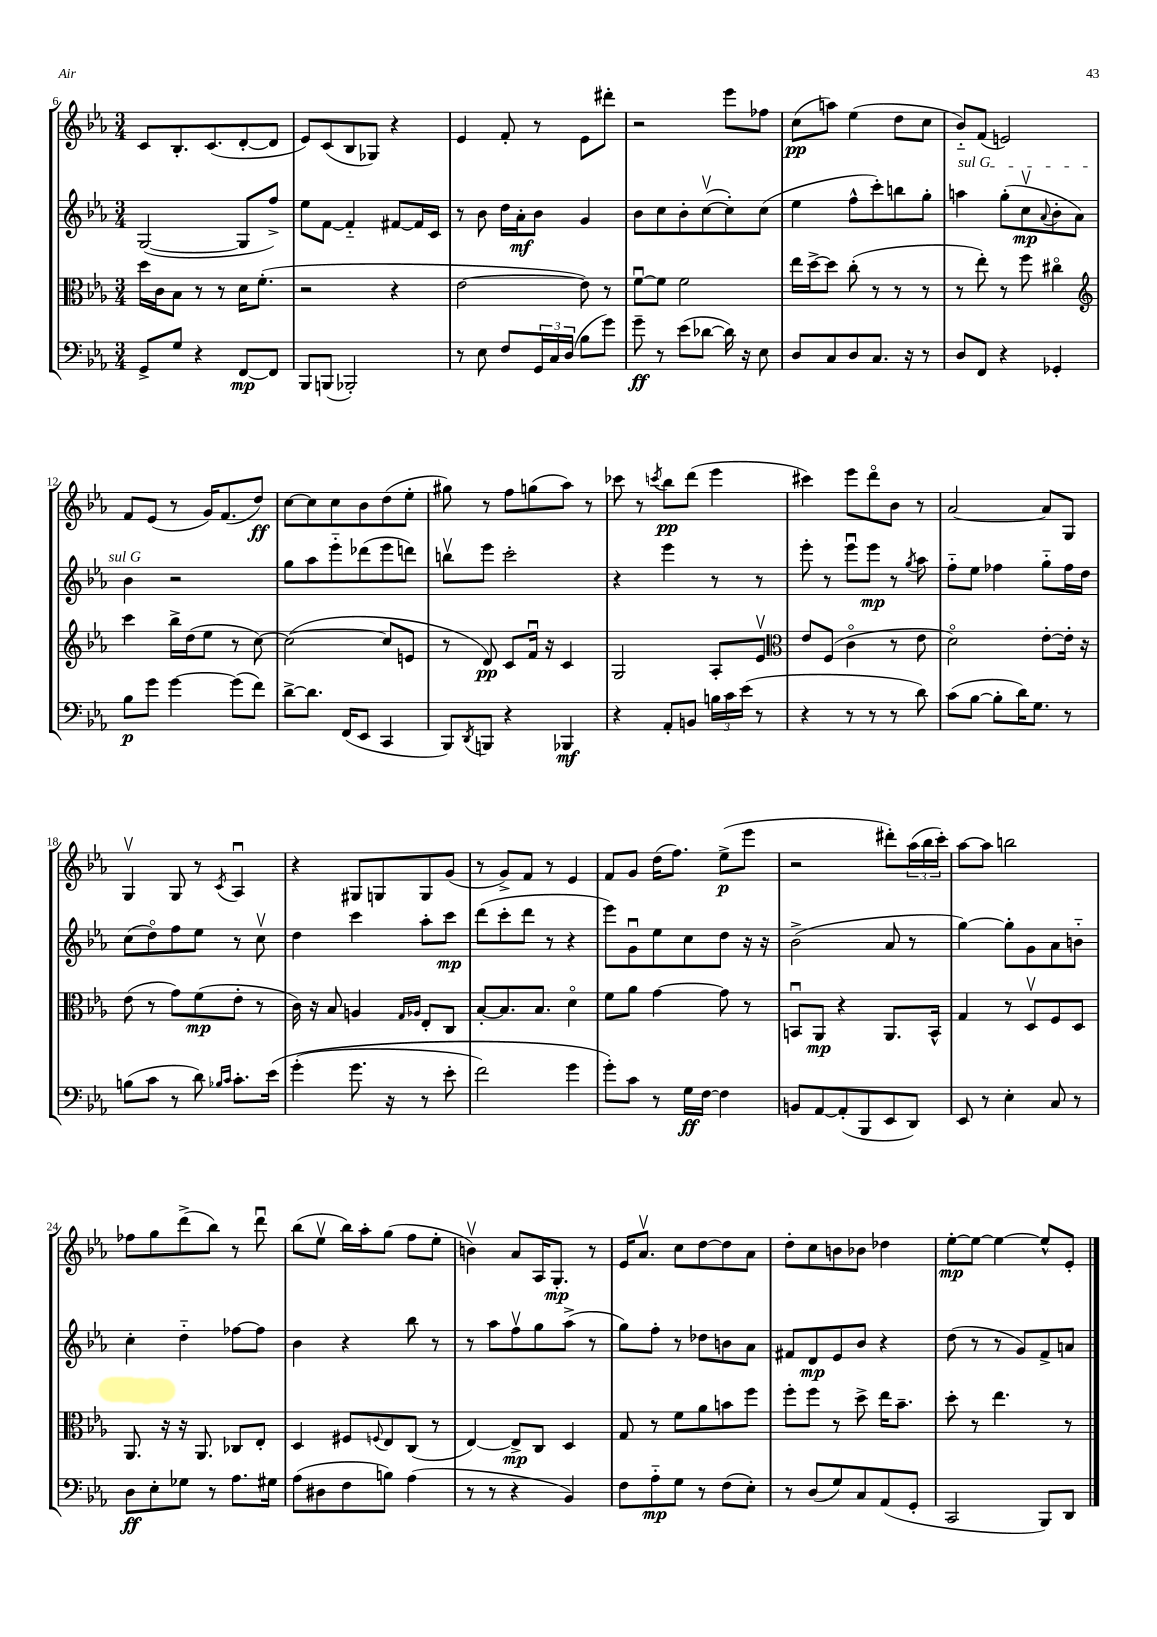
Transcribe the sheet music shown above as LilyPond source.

<<
\new StaffGroup <<
\new Staff = "s0" {
    \clef treble \key ees \major \numericTimeSignature \time 3/4
    c'8 bes8.-. c'8.( d'8~-. d'8 |
    ees'8) c'8( bes8 ges8) r4 |
    ees'4 f'8-. r8 ees'8 dis'''8-. |
    r2 ees'''8 fes''8 |
    c''8\pp( a''8) ees''4( d''8 c''8 |
    bes'8-_) f'8( e'2) |
    f'8 ees'8( r8 g'16) f'8.( d''8\ff) |
    c''8~ c''8 c''8 bes'8 d''8( ees''8-. |
    gis''8) r8 f''8 g''8( aes''8) r8 |
    ces'''8 r8 \acciaccatura { c'''8 } bes''8\pp d'''8( ees'''4 |
    cis'''4) ees'''8 d'''8\flageolet bes'8 r8 |
    aes'2~ aes'8 g8 |
    g4\upbow g8 r8 \acciaccatura { c'8 } aes4\downbow |
    r4 gis8 g8 g8 g'8( |
    r8 g'8->) f'8 r8 ees'4 |
    f'8 g'8 d''16( f''8.) ees''8->\p( ees'''8 |
    r2 dis'''8-.) \tuplet 3/2 { aes''16( bes''16 c'''16-.) } |
    aes''8~ aes''8 b''2 |
    fes''8 g''8 d'''8->( bes''8) r8 d'''8\downbow |
    bes''8( ees''8\upbow bes''16) aes''16-. g''8( f''8 ees''8-. |
    b'4\upbow) aes'8 aes16 g8.-.\mp r8 |
    ees'16 aes'8.\upbow c''8 d''8~ d''8 aes'8 |
    d''8-. c''8 b'8 bes'8 des''4 |
    ees''8~-.\mp ees''8~ ees''4~ ees''8-^ ees'8-. \bar "|." |
}
\new Staff = "s1" {
    \clef treble \key ees \major \numericTimeSignature \time 3/4
    g2~( g8 f''8->) |
    ees''8 f'8~ f'4-_ fis'8~ fis'16 c'16 |
    r8 bes'8 d''16 aes'16-.\mf bes'8 g'4 |
    bes'8 c''8 bes'8-. c''8~\upbow( c''8-.) c''8( |
    ees''4 f''8-^ c'''8-.) b''8 g''8-. |
    \once \override TextSpanner.bound-details.left.text = \markup { \italic "sul G" } a''4\startTextSpan g''8-.( c''8\upbow\mp \appoggiatura { aes'8 } bes'8-. aes'8) |
    bes'4\stopTextSpan r2 |
    g''8 aes''8 ees'''8-_ des'''8( ees'''8 d'''8) |
    b''8\upbow ees'''8 c'''2-. |
    r4 ees'''4 r8 r8 |
    ees'''8-. r8 ees'''8\downbow ees'''8\mp r8 \acciaccatura { g''8 } aes''8 |
    f''8-_ ees''8 fes''4 g''8-_ fes''16 d''16 |
    c''8( d''8\flageolet) f''8 ees''8 r8 c''8\upbow |
    d''4 c'''4 aes''8-. c'''8\mp |
    d'''8( c'''8-. d'''8 r8 r4 |
    ees'''8) g'8\downbow ees''8 c''8 d''8 r16 r16 |
    bes'2->( aes'8 r8 |
    g''4~) g''8-. g'8 aes'8 b'8-_ |
    c''4-. d''4-_ fes''8~ fes''8 |
    bes'4 r4 bes''8 r8 |
    r8 aes''8 f''8\upbow g''8 aes''8->( r8 |
    g''8) f''8-. r8 des''8 b'8 aes'8 |
    fis'8 d'8\mp ees'8 bes'8 r4 |
    d''8( r8 r8 g'8) f'8-> a'8 \bar "|." |
}
\new Staff = "s2" {
    \clef alto \key ees \major \numericTimeSignature \time 3/4
    d''16 c'16 bes8 r8 r8 d'16 f'8.-.( |
    r2 r4 |
    ees'2~ ees'8) r8 |
    f'8~\downbow f'8 f'2 |
    ees''16 d''16~-> d''8 c''8-.( r8 r8 r8 |
    r8 ees''8-.) r8 f''8 cis''4\flageolet |
    \clef treble c'''4 bes''16-> d''16( ees''8 r8 c''8~) |
    c''2~( c''8 e'8 |
    r8 d'8\pp) c'8 f'16\downbow r16 c'4 |
    g2 aes8-. ees'8\upbow |
    \clef alto ees'8 f8( c'4\flageolet r8 ees'8 |
    d'2\flageolet) ees'8~-. ees'16-. r16 |
    ees'8( r8 g'8) f'8\mp( ees'8-. r8 |
    c'16) r16 bes8 a4 \grace { g16 aes16 } ees8-. c8 |
    bes8~-. bes8. bes8. d'4\flageolet |
    f'8 aes'8 g'4~ g'8 r8 |
    b,8\downbow aes,8\mp r4 aes,8. b,16-^ |
    g4 r8 d8\upbow f8 d8 |
    aes,8. r16 r16 aes,8. ces8 ees8-. |
    d4 fis8 \appoggiatura { f8 } ees8 c8( r8 |
    ees4~) ees8->\mp c8 d4 |
    g8 r8 f'8 aes'8 b'8 f''8 |
    f''8-. f''8 r8 d''8-> ees''16 bes'8.-- |
    d''8-. r8 ees''4. r8 \bar "|." |
}
\new Staff = "s3" {
    \clef bass \key ees \major \numericTimeSignature \time 3/4
    g,8-> g8 r4 f,8~\mp f,8 |
    bes,,8 b,,8( bes,,2-.) |
    r8 ees8 f8 \tuplet 3/2 { g,16 c16 d16( } bes8 g'8) |
    g'8--\ff r8 ees'8( des'8~ des'16) r16 ees8 |
    d8 c8 d8 c8. r16 r8 |
    d8 f,8 r4 ges,4-. |
    bes8\p g'8 g'4~ g'8( f'8) |
    d'8~-> d'8. f,16( ees,8 c,4 |
    bes,,8) \acciaccatura { d,8 } b,,8 r4 bes,,4\mf |
    r4 aes,8-. b,8 \tuplet 3/2 { b16 c'16 ees'16( } r8 |
    r4 r8 r8 r8 d'8) |
    c'8( bes8~ bes8-. d'16) g8. r8 |
    b8( c'8 r8 d'8) \grace { bes16 c'16 } c'8.-. ees'16\( |
    g'4-.( g'8. r16 r8 ees'8-. |
    f'2) g'4 |
    g'8-.\) c'8 r8 g16\ff f16~ f4 |
    b,8 aes,8~ aes,8-.( bes,,8 ees,8 d,8) |
    ees,8 r8 ees4-. c8 r8 |
    d8\ff ees8-. ges8 r8 aes8. gis16 |
    aes8( dis8 f8 b8) aes4( |
    r8 r8 r4 bes,4) |
    f8 aes8-_\mp g8 r8 f8( ees8-.) |
    r8 d8( g8) c8 aes,8( g,8-. |
    c,2 bes,,8) d,8 \bar "|." |
}
>>
>>
\layout { \context { \Score currentBarNumber = #6 } }
